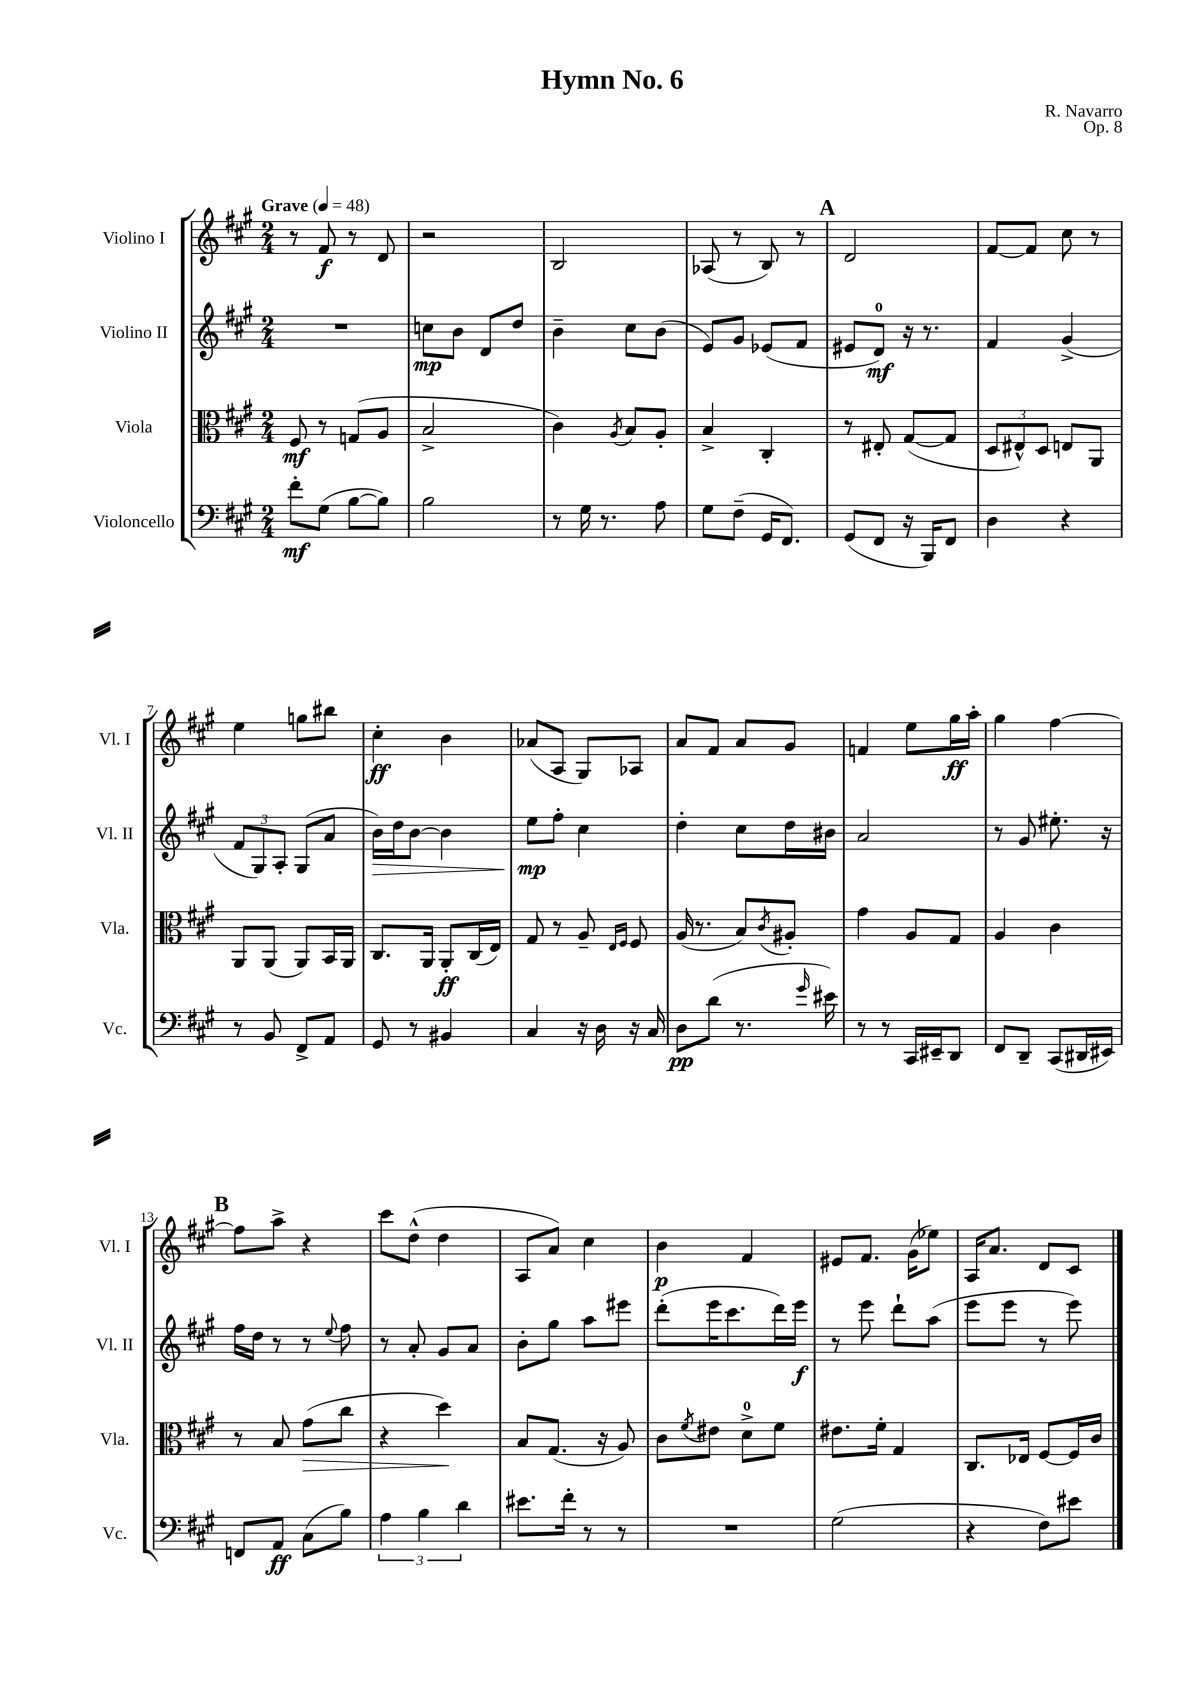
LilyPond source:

\header { title = "Hymn No. 6" composer = "R. Navarro" opus = "Op. 8" }
<<
\new StaffGroup <<
\new Staff = "s0" \with { instrumentName = "Violino I" shortInstrumentName = "Vl. I" } {
    \clef treble \key a \major \numericTimeSignature \time 2/4 \tempo "Grave" 4 = 48
    r8 fis'8\f r8 d'8 |
    r2 |
    b2 |
    aes8( r8 b8) r8 |
    \mark \markup { \bold "A" } d'2 |
    fis'8~ fis'8 cis''8 r8 |
    e''4 g''8 bis''8 |
    cis''4-.\ff b'4 |
    aes'8( a8 gis8) aes8 |
    a'8 fis'8 a'8 gis'8 |
    f'4 e''8 gis''16\ff a''16-. |
    gis''4 fis''4~ |
    \mark \markup { \bold "B" } fis''8 a''8-> r4 |
    cis'''8 d''8-^( d''4 |
    a8 a'8) cis''4 |
    b'4\p fis'4 |
    eis'8 fis'8. gis'16( ees''8) |
    a16 a'8. d'8 cis'8 \bar "|." |
}
\new Staff = "s1" \with { instrumentName = "Violino II" shortInstrumentName = "Vl. II" } {
    \clef treble \key a \major \numericTimeSignature \time 2/4
    R2 |
    c''8\mp b'8 d'8 d''8 |
    b'4-- cis''8 b'8( |
    e'8) gis'8 ees'8( fis'8 |
    \mark \markup { \bold "A" } eis'8 d'8-0\mf) r16 r8. |
    fis'4 gis'4->( |
    \tuplet 3/2 { fis'8 gis8) a8-. } gis8( a'8 |
    b'16\>) d''16 b'8~ b'4 |
    e''8\mp\! fis''8-. cis''4 |
    d''4-. cis''8 d''16 bis'16 |
    a'2 |
    r8 gis'8 eis''8.-. r16 |
    \mark \markup { \bold "B" } fis''16 d''16 r8 r8 \appoggiatura { e''8 } fis''8 |
    r8 a'8-. gis'8 a'8 |
    b'8-. gis''8 a''8 eis'''8 |
    d'''8-.( e'''16 cis'''8. d'''16) e'''16\f |
    r8 e'''8 d'''8-! a''8( |
    e'''8 e'''8 r8 e'''8) \bar "|." |
}
\new Staff = "s2" \with { instrumentName = "Viola" shortInstrumentName = "Vla." } {
    \clef alto \key a \major \numericTimeSignature \time 2/4
    fis8\mf r8 g8( a8 |
    b2-> |
    cis'4) \acciaccatura { a8 } b8 a8-. |
    b4-> cis4-. |
    \mark \markup { \bold "A" } r8 eis8-. gis8~( gis8 |
    \tuplet 3/2 { d8 eis8-^) d8 } e8 a,8 |
    a,8 a,8( a,8) b,16 a,16 |
    cis8. a,16 a,8-.\ff cis16( e16) |
    gis8 r8 a8-- \grace { e16 fis16 } fis8 |
    a16( r8. b8) \acciaccatura { cis'8 } ais8-. |
    gis'4 a8 gis8 |
    a4 cis'4 |
    \mark \markup { \bold "B" } r8 b8 gis'8\>( cis''8 |
    r4 d''4\!) |
    b8 gis8.( r16 a8) |
    cis'8 \acciaccatura { fis'8 } eis'8 d'8-0-> fis'8 |
    eis'8. fis'16-. gis4 |
    cis8. ees16 fis8~ fis16 cis'16 \bar "|." |
}
\new Staff = "s3" \with { instrumentName = "Violoncello" shortInstrumentName = "Vc." } {
    \clef bass \key a \major \numericTimeSignature \time 2/4
    fis'8-.\mf gis8( b8~ b8) |
    b2 |
    r8 gis16 r8. a8 |
    gis8 fis8--( gis,16 fis,8.) |
    \mark \markup { \bold "A" } gis,8( fis,8 r16 b,,16) fis,8 |
    d4 r4 |
    r8 b,8 fis,8-> a,8 |
    gis,8 r8 bis,4 |
    cis4 r16 d16 r16 cis16 |
    d8\pp d'8( r8. \grace { gis'16 } eis'16) |
    r8 r8 cis,16 eis,16-- d,8 |
    fis,8 d,8-- cis,8( dis,16 eis,16) |
    \mark \markup { \bold "B" } f,8 a,8\ff cis8( b8) |
    \tuplet 3/2 { a4 b4 d'4 } |
    eis'8. fis'16-. r8 r8 |
    R2 |
    gis2( |
    r4 fis8) eis'8 \bar "|." |
}
>>
>>
